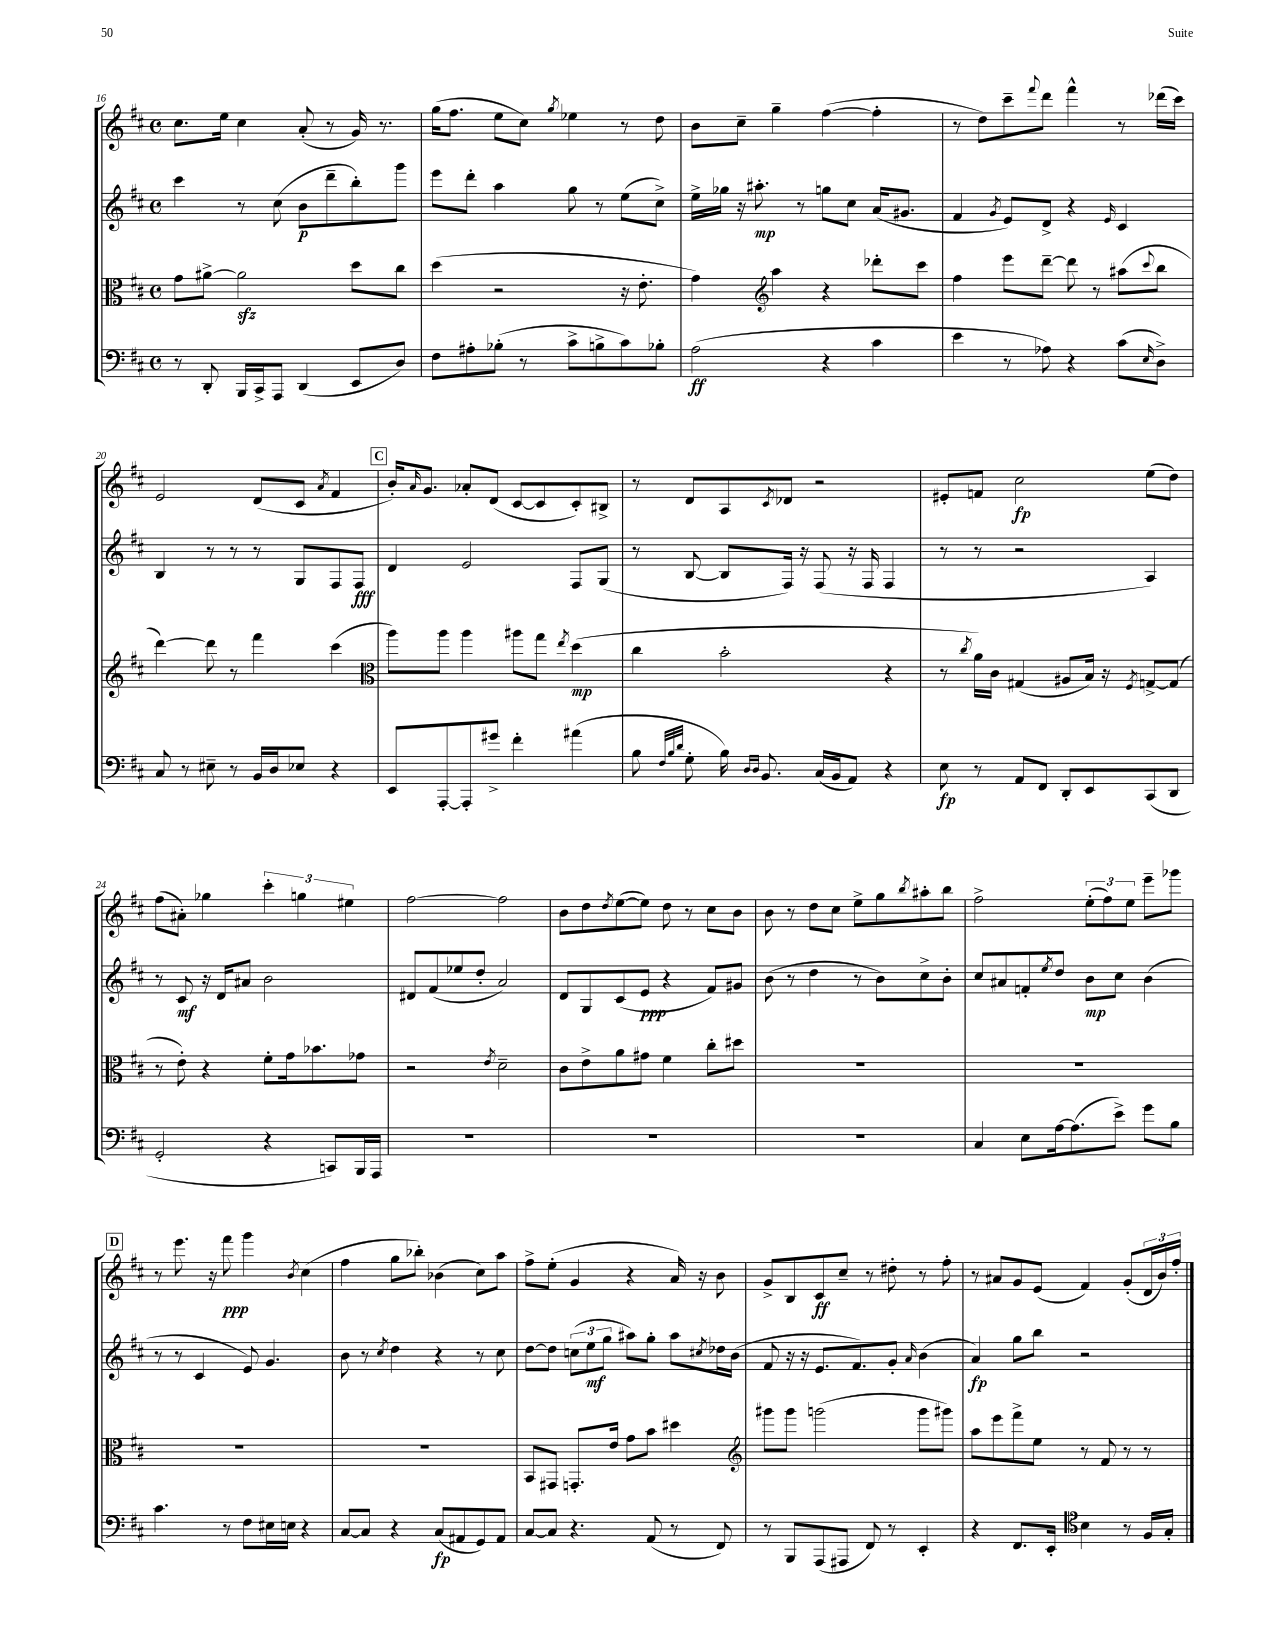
<<
\new StaffGroup <<
\new Staff = "s0" {
    \clef treble \key d \major \defaultTimeSignature \time 4/4
    cis''8. e''16 cis''4 a'8-.( r8 g'16) r8. |
    g''16( fis''8. e''8 cis''8) \acciaccatura { g''8 } ees''4 r8 d''8 |
    b'8 cis''8-- g''4-- fis''4~( fis''4-. |
    r8 d''8) cis'''8-- \appoggiatura { fis'''8 } d'''8 fis'''4-^ r8 des'''16( cis'''16) |
    e'2 d'8( cis'8 \acciaccatura { a'8 } fis'4 |
    \mark \markup { \box "C" } b'16-.) \grace { a'16 } g'8. aes'8-. d'8( cis'8~ cis'8 cis'8-.) bis8-> |
    r8 d'8 a8 \acciaccatura { cis'8 } des'8 r2 |
    eis'8-. f'8 cis''2\fp e''8( d''8) |
    fis''8( ais'8-.) ges''4 \tuplet 3/2 { cis'''4-. g''4 eis''4 } |
    fis''2~ fis''2 |
    b'8 d''8 \acciaccatura { d''8 } e''8~( e''8) d''8 r8 cis''8 b'8 |
    b'8 r8 d''8 cis''8 e''8-> g''8 \acciaccatura { b''8 } ais''8-. b''8 |
    fis''2-> \tuplet 3/2 { e''8-.( fis''8) e''8 } e'''8-- ges'''8 |
    \mark \markup { \box "D" } r8 e'''8. r16 fis'''8\ppp g'''4 \acciaccatura { b'8 } cis''4( |
    fis''4 g''8 bes''8-.) bes'4( cis''8) a''8 |
    fis''8-> e''8-.( g'4 r4 a'16) r16 b'8 |
    g'8-> b8 cis'8\ff cis''8-- r8 dis''8-. r8 fis''8-. |
    r8 ais'8 g'8 e'8( fis'4) g'8-.( \tuplet 3/2 { d'16 b'16) fis''16-. } \bar "|." |
}
\new Staff = "s1" {
    \clef treble \key d \major \defaultTimeSignature \time 4/4
    cis'''4 r8 cis''8( b'8\p d'''8-- b''8-.) g'''8 |
    e'''8 d'''8-. a''4 g''8 r8 e''8( cis''8->) |
    e''16-> ges''16 r16 ais''8.-.\mp r8 g''8 cis''8 a'16( gis'8. |
    fis'4 \acciaccatura { g'8 } e'8) d'8-> r4 \grace { e'16 } cis'4 |
    b4 r8 r8 r8 g8 fis8 fis8\fff |
    \mark \markup { \box "C" } d'4 e'2 fis8 g8( |
    r8 b8~ b8 fis16) r16 fis8( r16 fis16 fis4 |
    r8 r8 r2 a4) |
    r8 cis'8\mf r16 d'16 ais'8 b'2 |
    dis'8 fis'8( ees''8 d''8-. a'2) |
    d'8 g8 cis'8( e'8\ppp r4 fis'8) gis'8 |
    b'8( r8 d''4 r8 b'8) cis''8-> b'8-. |
    cis''8 ais'8 f'8-. \acciaccatura { e''8 } d''8 b'8\mp cis''8 b'4( |
    \mark \markup { \box "D" } r8 r8 cis'4 e'8) g'4. |
    b'8 r8 \acciaccatura { cis''8 } d''4 r4 r8 cis''8 |
    d''8~ d''8 \tuplet 3/2 { c''8( e''8\mf g''8 } ais''8) g''8-. ais''8 \acciaccatura { cis''8 } des''16 b'16( |
    fis'8 r16 r16 e'8. fis'8.) g'8-. \grace { a'16 } b'4( |
    a'4\fp) g''8 b''8 r2 \bar "|." |
}
\new Staff = "s2" {
    \clef alto \key d \major \defaultTimeSignature \time 4/4
    g'8 ais'8~-> ais'2\sfz d''8 cis''8 |
    d''4( r2 r16 e'8.-. |
    g'4) \clef treble a''4 r4 des'''8-. cis'''8 |
    fis''4 e'''8 d'''8~-- d'''8 r8 ais''8( \appoggiatura { cis'''8 } b''8 |
    d'''4~) d'''8 r8 fis'''4 cis'''4( |
    \mark \markup { \box "C" } \clef alto a''8) a''8 a''4 ais''8 g''8 \acciaccatura { e''8 } d''4\mp( |
    cis''4 b'2-. r4 |
    r8 \acciaccatura { cis''8 } a'16) cis'16 gis4( ais8 b16) r16 \acciaccatura { fis8 } g8~-> g8( |
    r8 e'8-.) r4 fis'8-. g'16 bes'8. ges'8 |
    r2 \acciaccatura { e'8 } d'2-- |
    cis'8 e'8-> a'8 gis'8 fis'4 cis''8-. dis''8 |
    R1 |
    R1 |
    \mark \markup { \box "D" } R1 |
    R1 |
    b,8 gis,8 g,8.-. e'16 g'8 b'8 dis''4 |
    \clef treble gis'''8 gis'''8 g'''2( g'''8 gis'''8) |
    a''8 e'''8 fis'''8-> e''8 r8 fis'8 r8 r8 \bar "|." |
}
\new Staff = "s3" {
    \clef bass \key d \major \defaultTimeSignature \time 4/4
    r8 d,8-. b,,16 cis,16-> a,,8 d,4( e,8 d8) |
    fis8 ais8-. bes8-.( r8 cis'8-> b8-> cis'8) bes8-. |
    a2\ff( r4 cis'4 |
    e'4 r8 aes8) r4 cis'8( \grace { e16 } d8->) |
    cis8 r8 eis8-- r8 b,16 d16 ees8 r4 |
    \mark \markup { \box "C" } e,8 a,,8~-. a,,8-. gis'8-> fis'4-. ais'4( |
    b8 \grace { fis32 b32 d'32 } g8-. b16) \grace { d16 d16 } b,8. cis16( b,16 a,8) r4 |
    e8\fp r8 a,8 fis,8 d,8-. e,8 cis,8( d,8 |
    g,2-. r4 c,8) b,,16 a,,16 |
    R1 |
    R1 |
    R1 |
    cis4 e8 a16~ a8.( e'8->) g'8 b8 |
    \mark \markup { \box "D" } cis'4. r8 fis8 eis16 e16 r4 |
    cis8~ cis8 r4 cis8\fp( ais,8 g,8) ais,8 |
    cis8~ cis8 r4. a,8( r8 fis,8) |
    r8 b,,8 a,,8( ais,,8 fis,8) r8 e,4-. |
    r4 fis,8. e,16-. \clef tenor b4 r8 fis16 g16-. \bar "|." |
}
>>
>>
\layout { \context { \Score currentBarNumber = #16 } }
